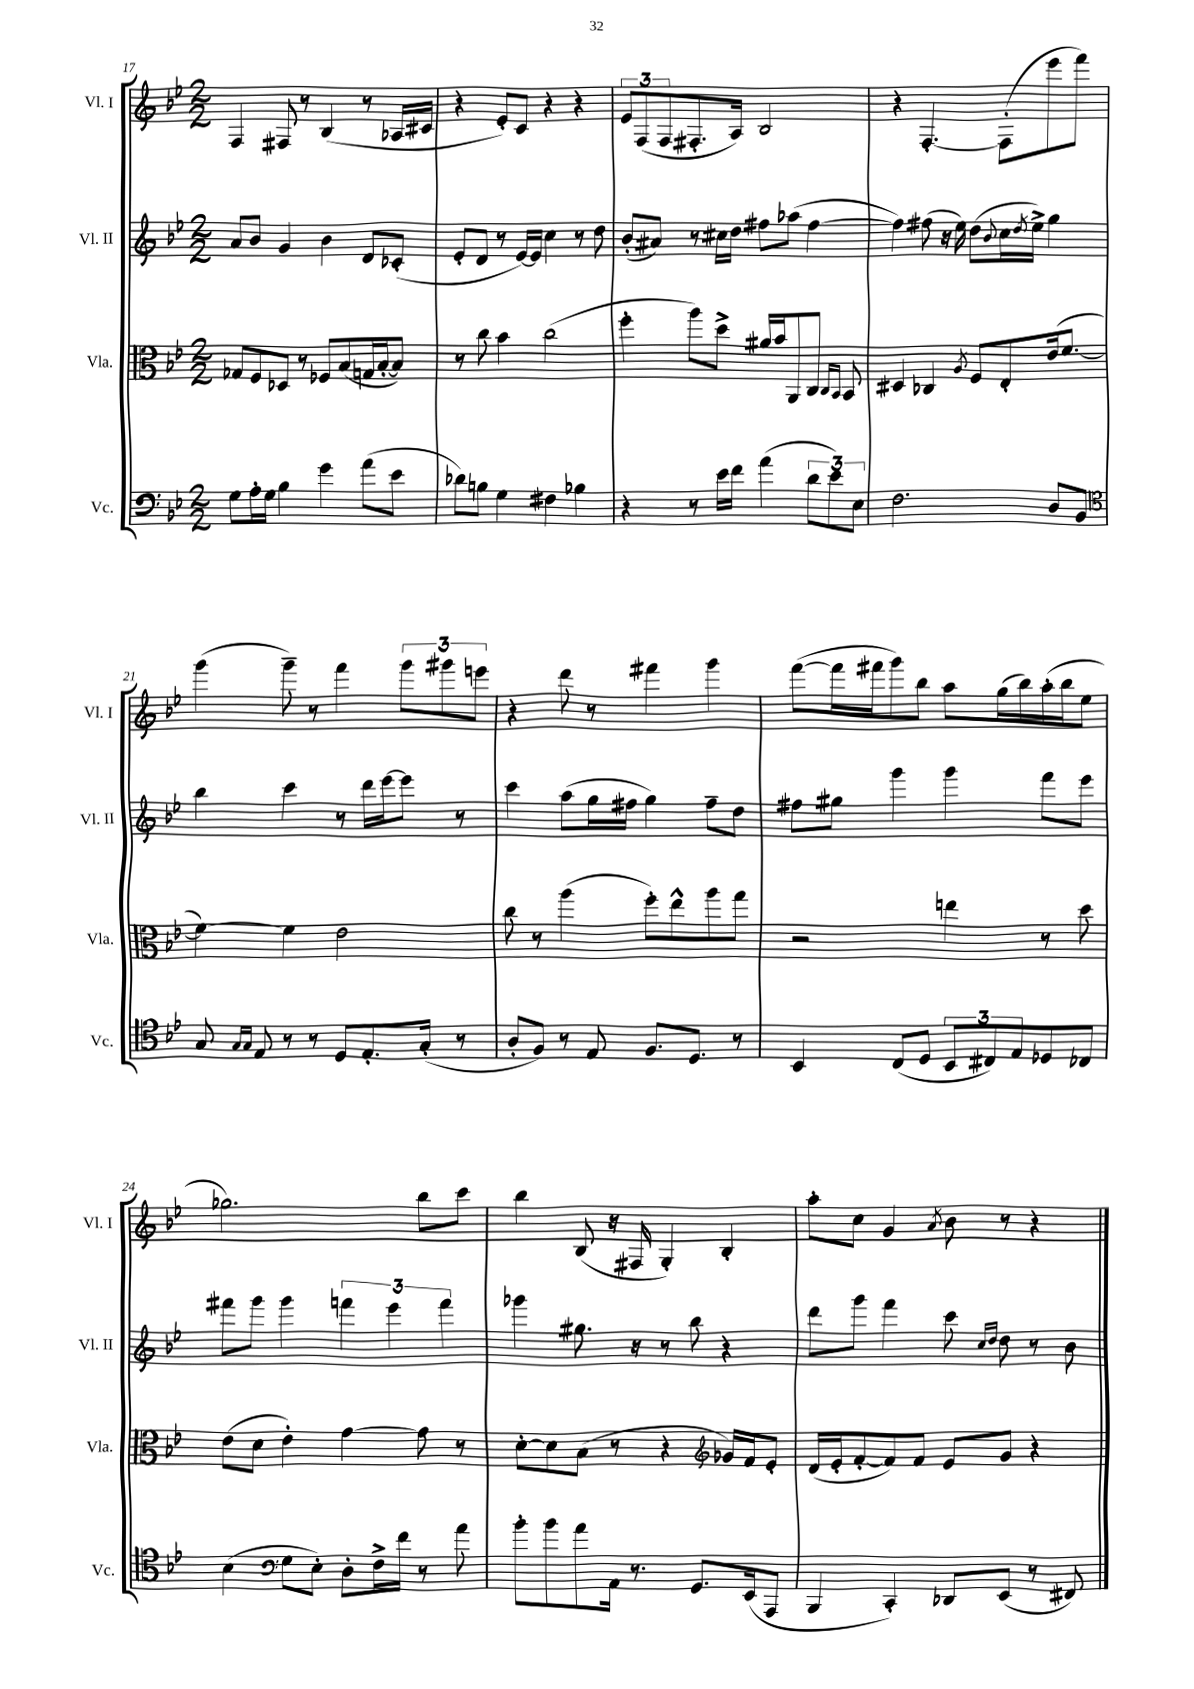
<<
\new StaffGroup <<
\new Staff = "s0" \with { instrumentName = "Vl. I" shortInstrumentName = "Vl. I" } {
    \clef treble \key bes \major \numericTimeSignature \time 2/2
    f4 fis8 r8 bes4( r8 aes16 cis'16 |
    r4 ees'8-.) c'8 r4 r4 |
    \tuplet 3/2 { ees'8 f8( f8 } fis8.-. a16) bes2 |
    r4 f4.~-. f8-.( ees'''8 f'''8) |
    g'''4( g'''8--) r8 f'''4 \tuplet 3/2 { g'''8 gis'''8 e'''8 } |
    r4 d'''8 r8 fis'''4 g'''4 |
    f'''8~( f'''16 fis'''16 g'''8) bes''8 a''8 g''16( bes''16) a''16-.( bes''16 ees''8 |
    ges''2.) bes''8 c'''8 |
    bes''4 bes8( r16 fis16 g4-.) bes4-. |
    a''8-. c''8 g'4 \acciaccatura { a'8 } bes'8 r8 r4 \bar "|." |
}
\new Staff = "s1" \with { instrumentName = "Vl. II" shortInstrumentName = "Vl. II" } {
    \clef treble \key bes \major \numericTimeSignature \time 2/2
    a'8 bes'8 g'4 bes'4 d'8 ces'8-.( |
    ees'8-. d'8 r8 ees'16~) ees'16 c''4 r8 d''8 |
    bes'8-.( ais'8) r8 cis''16 d''16 fis''8 aes''8( fis''4~ |
    fis''4) fis''8( r16 ees''16) d''8( \appoggiatura { bes'8 } c''16 \acciaccatura { d''8 } ees''16->) g''4 |
    bes''4 c'''4 r8 d'''16 ees'''16~ ees'''8 r8 |
    c'''4 a''8( g''16 fis''16 g''4) fis''8-- d''8 |
    fis''8 gis''8 g'''4 g'''4 f'''8 ees'''8 |
    fis'''8 g'''8 g'''4 \tuplet 3/2 { f'''4 ees'''4 f'''4 } |
    ges'''4 gis''8. r16 r8 bes''8 r4 |
    d'''8 g'''8 f'''4 c'''8 \grace { c''16 d''16 } d''8 r8 bes'8 \bar "|." |
}
\new Staff = "s2" \with { instrumentName = "Vla." shortInstrumentName = "Vla." } {
    \clef alto \key bes \major \numericTimeSignature \time 2/2
    ges8 f8 des8 r8 fes8 bes8( g16 bes16~-. bes8) |
    r8 c''8 bes'4 c''2( |
    f''4-. a''8) d''8-> ais'16 bes'16 a,8 c8 \grace { c16 bes,16 } bes,8 |
    dis4 ces4 \acciaccatura { a8 } f8 ees8-. ees'16( f'8.~ |
    f'4~) f'4 ees'2 |
    c''8 r8 a''4( f''8-.) ees''8-^ a''8 g''8 |
    r2 e''4 r8 d''8 |
    ees'8( d'8 ees'4-.) g'4~ g'8 r8 |
    d'8~-. d'8 bes8( r8 r4 \clef treble ges'16) f'16 ees'8-. |
    d'16( ees'16-. f'8~-. f'8) f'8 ees'8 g'8 r4 \bar "|." |
}
\new Staff = "s3" \with { instrumentName = "Vc." shortInstrumentName = "Vc." } {
    \clef bass \key bes \major \numericTimeSignature \time 2/2
    g8 a16-. g16 bes4 g'4 a'8( ees'8 |
    des'8) b8 g4 fis4 bes4 |
    r4 r8 ees'16 f'16 a'4( \tuplet 3/2 { d'8 ees'8) ees8 } |
    f2. d8 bes,8 |
    \clef tenor g8 \grace { g16 g16 } ees8 r8 r8 d8 ees8.-. g16-.( r8 |
    a8-. f8) r8 ees8 f8. d8. r8 |
    bes,4 c8( d8 \tuplet 3/2 { bes,8 cis8) ees8 } des8 ces8 |
    bes4( \clef bass g8 ees8-.) d8-. f16-> f'16 r8 a'8 |
    bes'8-. bes'8 a'8 a,16 r8. g,8. ees,16( a,,8 |
    bes,,4 c,4-.) des,8 ees,8( r8 fis,8) \bar "|." |
}
>>
>>
\layout { \context { \Score currentBarNumber = #17 } }
